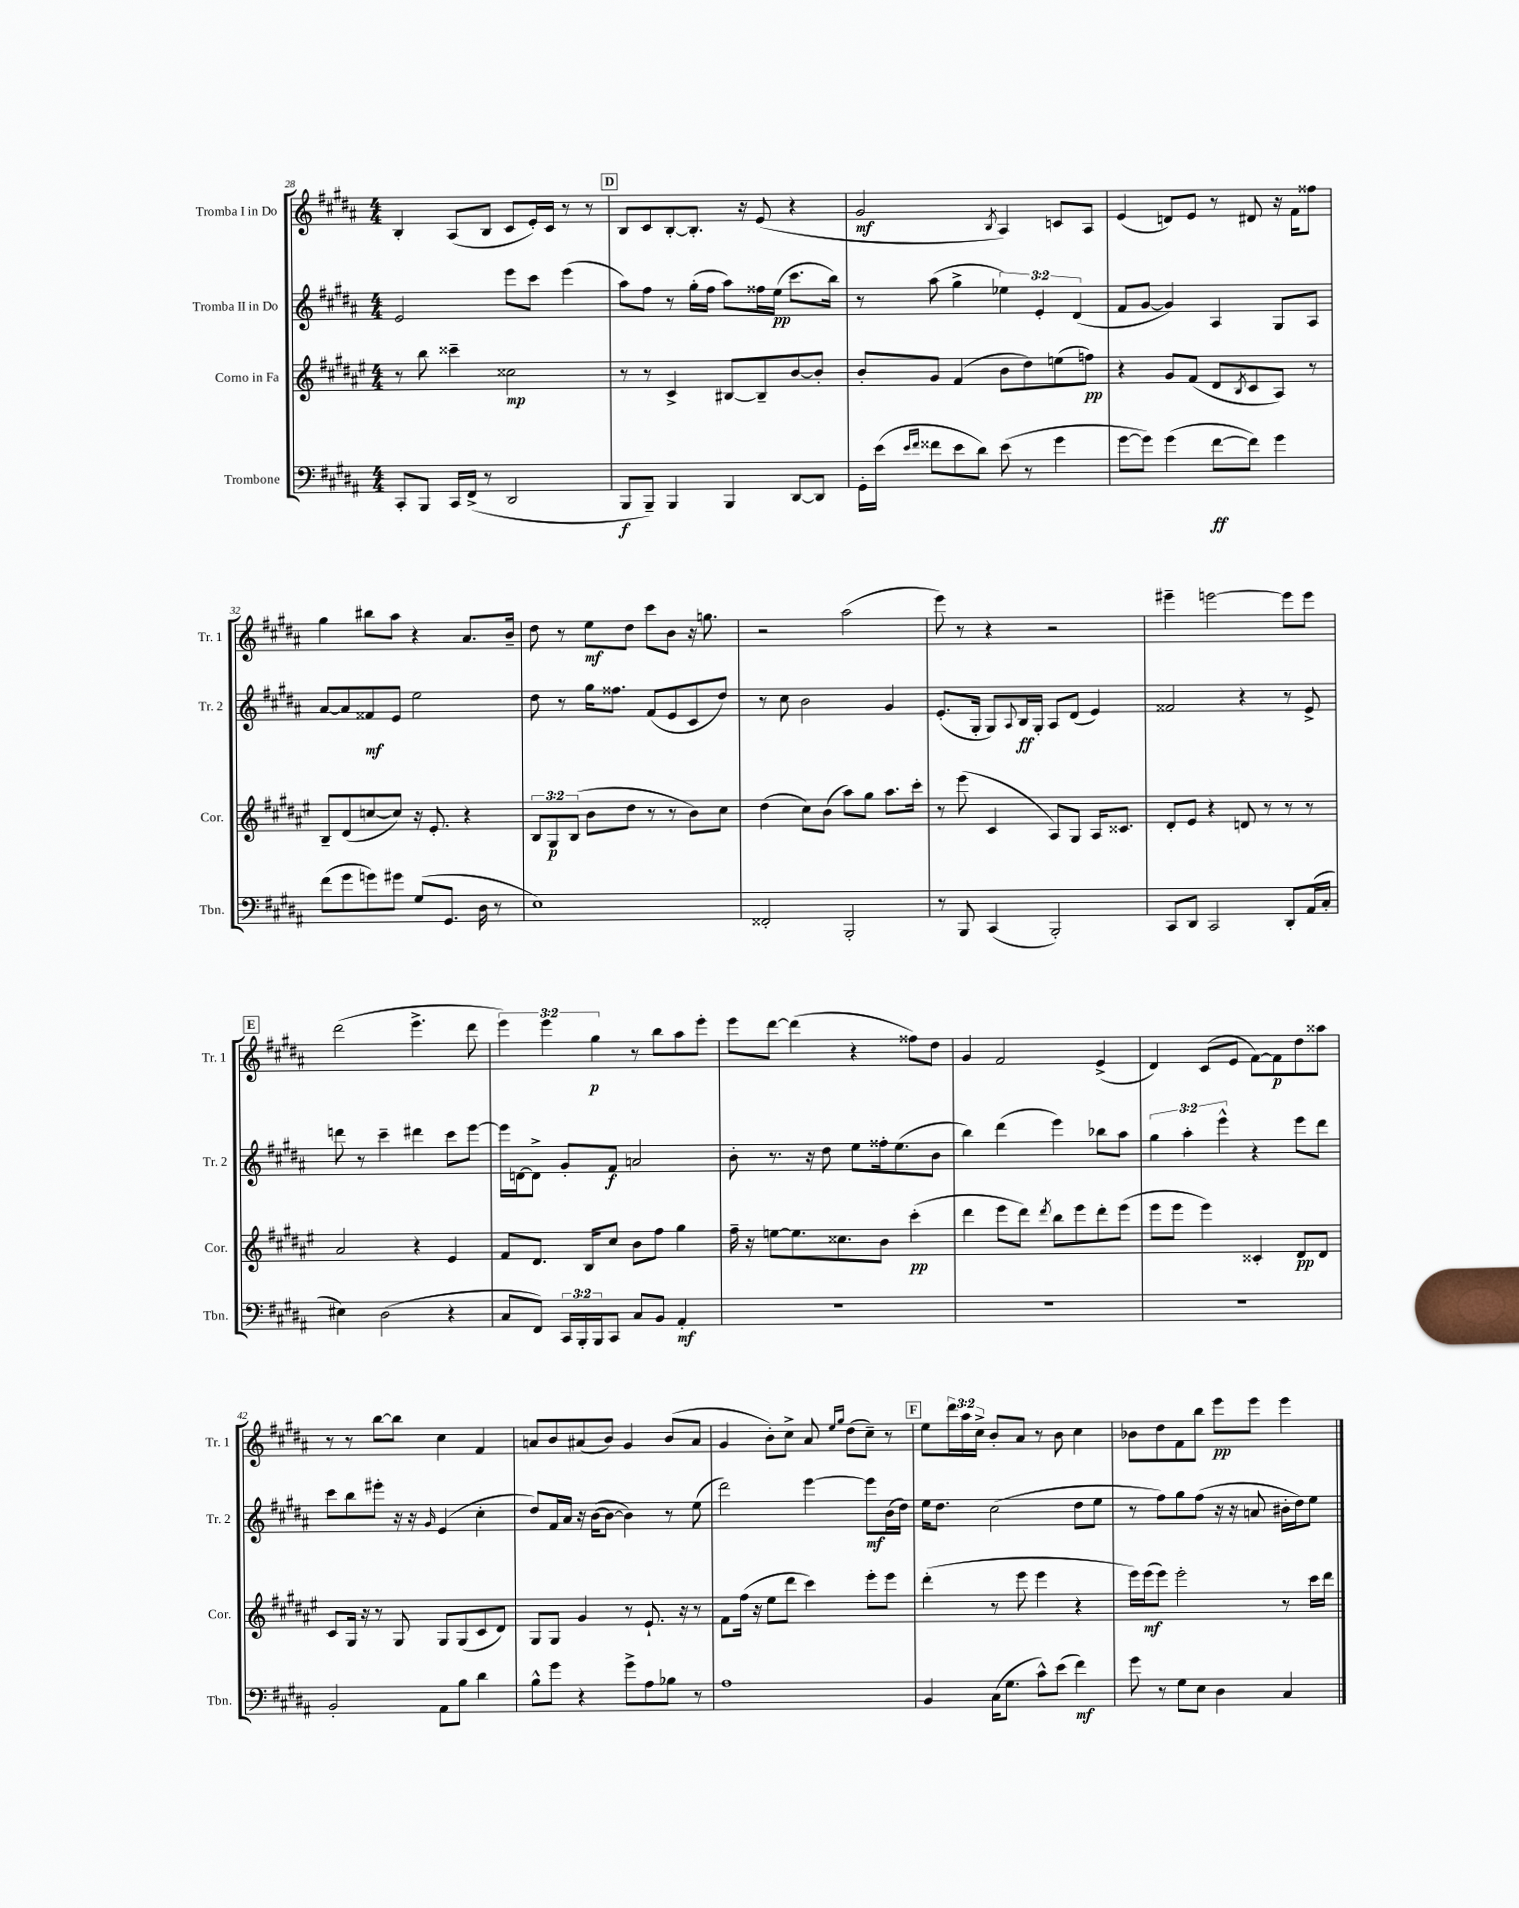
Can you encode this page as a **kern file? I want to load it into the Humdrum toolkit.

**kern	**kern	**kern	**kern
*staff4	*staff3	*staff2	*staff1
*clefF4	*clefG2	*clefG2	*clefG2
*k[f#c#g#d#a#]	*k[f#c#g#d#a#e#]	*k[f#c#g#d#a#]	*k[f#c#g#d#a#]
*M4/4	*M4/4	*M4/4	*M4/4
8CC#'	8r	2e	4B'
8BBB	8bb	.	.
16CC#	4ccc##~	.	(8A#
(16FF#^	.	.	.
8r	.	.	8B
2DD#	2cc##	8eee	8c#
.	.	8ccc#	16e')
.	.	.	16c#
.	.	(4eee	8r
.	.	.	8r
=	=	=	=
8BBB	8r	8aa#)	8B
8BBB~)	8r	8ff#	8c#
4BBB	4c#^	8r	[8B'
.	.	(16gg#'	8.B']
.	.	16ff#	.
4BBB	[8B#	8aa#)	.
.	.	.	16r
.	8B#~]	16ff##	(8e
.	.	(16ee	.
[8DD#	[8b	8.ccc#	4r
8DD#]	8b']	.	.
.	.	16bb)	.
=	=	=	=
16GG#'	8b'	8r	2g#
(16e	.	.	.
16qqe	.	.	.
16qqf#	.	.	.
8f##	8g#	(8aa#	.
8e	(4f#	4gg#^	.
8d#)	.	.	.
.	.	.	8qB
(8e	8b	6ee-)	4A#)
8r	8dd#)	.	.
.	.	6e'	.
4g#	(8ee	.	8c
.	.	(6d#	.
.	8ff)	.	8A#
=	=	=	=
[8g#	4r	8f#	(4e
8g#])	.	[8g#	.
(4g#	8g#	4g#])	8d)
.	(8f#	.	8e
[8f#	8d#	4A#	8r
.	8qB	.	.
8f#])	8c#	.	8d#
4g#	8A#)	8G#	16r
.	.	.	16f#
.	8r	8A#	8ff##
=	=	=	=
(8f#	8B~	[8a#	4gg#
8g#	(8d#	8a#]	.
8g)	[8cc	8f##	8bb#
8g#	8cc])	8e	8aa#
(8G#	16r	2ee	4r
.	8.e#'	.	.
8.GG#	.	.	.
.	4r	.	8.a#
16D#	.	.	.
8r	.	.	.
.	.	.	16b~
=	=	=	=
1E)	12B	8dd#	8dd#
.	12G#	.	.
.	.	8r	8r
.	(12B	.	.
.	8b	16gg#	8ee
.	.	8.ff##	.
.	8dd#	.	8dd#
.	8r	(8f#	8ccc#
.	8r	8e	8b
.	8b)	8c#	16r
.	.	.	8.gg
.	8cc#	8dd#)	.
=	=	=	=
2FF##'	(4dd#	8r	2r
.	.	8cc#	.
.	8cc#)	2b	.
.	(8b	.	.
2BBB'	8aa#)	.	(2aa#
.	8gg#	.	.
.	8.aa#	4g#	.
.	16ccc#'	.	.
=	=	=	=
8r	8r	(8.e'	8eee)
8BBB	(8eee#	.	8r
.	.	16G#'	.
(4CC#	4c#	8G#)	4r
.	.	8qqA#	.
.	.	16B	.
.	.	16G#'	.
2BBB')	8A#)	8A#	2r
.	8G#	(8d#	.
.	16A#	4e)	.
.	8.c##	.	.
=	=	=	=
8CC#	8d#'	2f##	4eee#~
8DD#	8e#	.	.
2CC#	4r	.	[2eee
.	8d	4r	.
.	8r	.	.
8DD#'	8r	8r	8eee]
(16AA#	8r	8e^	8eee
16C#'	.	.	.
=	=	=	=
4E#)	2a#	8ddd	(2ddd#
.	.	8r	.
(2D#	.	4ccc#~	.
.	4r	4ddd#	4.eee^
4r	4e#	8ccc#	.
.	.	[8eee	8ddd#
=	=	=	=
8C#	8f#	16eee]	6eee)
.	.	[16d	.
8FF#)	8.d#	8d^]	.
.	.	.	6eee
24CC#	.	8g#'	.
24BBB'	.	.	.
.	16B	.	.
24BBB	.	.	6gg#
8CC#	8cc#	8f#	.
8C#	8b	2a	8r
8BB	8ff#	.	8bb
4AA#'	4gg#	.	8aa#
.	.	.	8eee'
=	=	=	=
1r	16ff#~	8b'	8eee
.	16r	.	.
.	[8ee	8.r	[8ddd#
.	8.ee]	.	(4ddd#]
.	.	16r	.
.	.	8dd#	.
.	8.cc##	.	.
.	.	8ee	4r
.	8b	16ff##'	.
.	.	(8.ee	.
.	(4ccc#'	.	8ff##)
.	.	8b	8dd#
=	=	=	=
1r	4ddd#	4bb)	4g#
.	8eee#	(4ddd#	2f#
.	8ddd#)	.	.
.	8qddd#	.	.
.	8bb	4eee)	.
.	8eee#	.	.
.	8ddd#'	8bb-	(4e^
.	(8eee#	8aa#	.
=	=	=	=
1r	8eee#	6gg#	4d#)
.	8eee#	.	.
.	.	6aa#'	.
.	4eee#)	.	(8c#
.	.	6eee^^	.
.	.	.	8e
.	4c##'	4r	[8f#)
.	.	.	8f#]
.	8d#	8eee	8dd#
.	8d#	8ddd#	8aa##
=	=	=	=
2BB'	8c#	8ccc#	8r
.	16G#	8bb	8r
.	16r	.	.
.	8r	8eee#'	[8bb
.	8G#	16r	8bb]
.	.	16r	.
.	.	16qqg#	.
8AA#	8G#	(4e	4cc#
8B	(8G#	.	.
4d#	8c#	4cc#'	4f#
.	8d#)	.	.
=	=	=	=
8B^^	8G#	8dd#)	8a
8g#	8G#	16f#	8b
.	.	16a#	.
4r	4g#	16r	(8a#
.	.	([16b	.
.	.	8b_	8b)
8g#^	8r	4b])	4g#
8A#	8.e#`	.	.
8B-	.	8r	(8b
.	16r	.	.
8r	8r	(8ee	8a#
=	=	=	=
1A#	8f#	2ddd#)	4g#
.	(16ff#	.	.
.	16r	.	.
.	8ee#	.	8b')
.	8ddd#	.	8cc#^
.	4ccc#)	[4eee	8a#
.	.	.	16qqee
.	.	.	16qqgg#
.	.	.	(8dd#
.	8eee#'	8eee]	8cc#~)
.	8eee#	(16b	8r
.	.	16dd#)	.
=	=	=	=
4BB	(4ddd#'	16ee	8ee
.	.	8.dd#	.
.	.	.	24ddd#
.	.	.	24aa#
.	.	.	24cc#^
(16C#	8r	(2cc#	8b'
8.G#	.	.	.
.	8eee#	.	8a#
8c#^^)	4eee#	.	8r
(8e	.	.	8b
4f#)	4r	8dd#	4cc#
.	.	8ee	.
=	=	=	=
8g#	16eee#)	8r	8b-
.	(16eee#	.	.
8r	8eee#)	8ff#)	8dd#
8G#	2eee#'	8gg#	8f#
8E	.	(8ff#	8bb
4D#	.	16r	8eee
.	.	16r	.
.	.	8a	8eee
4C#	8r	16b#'	4eee
.	.	16dd#)	.
.	16ccc#	8ee	.
.	16ddd#	.	.
==	==	==	==
*-	*-	*-	*-
